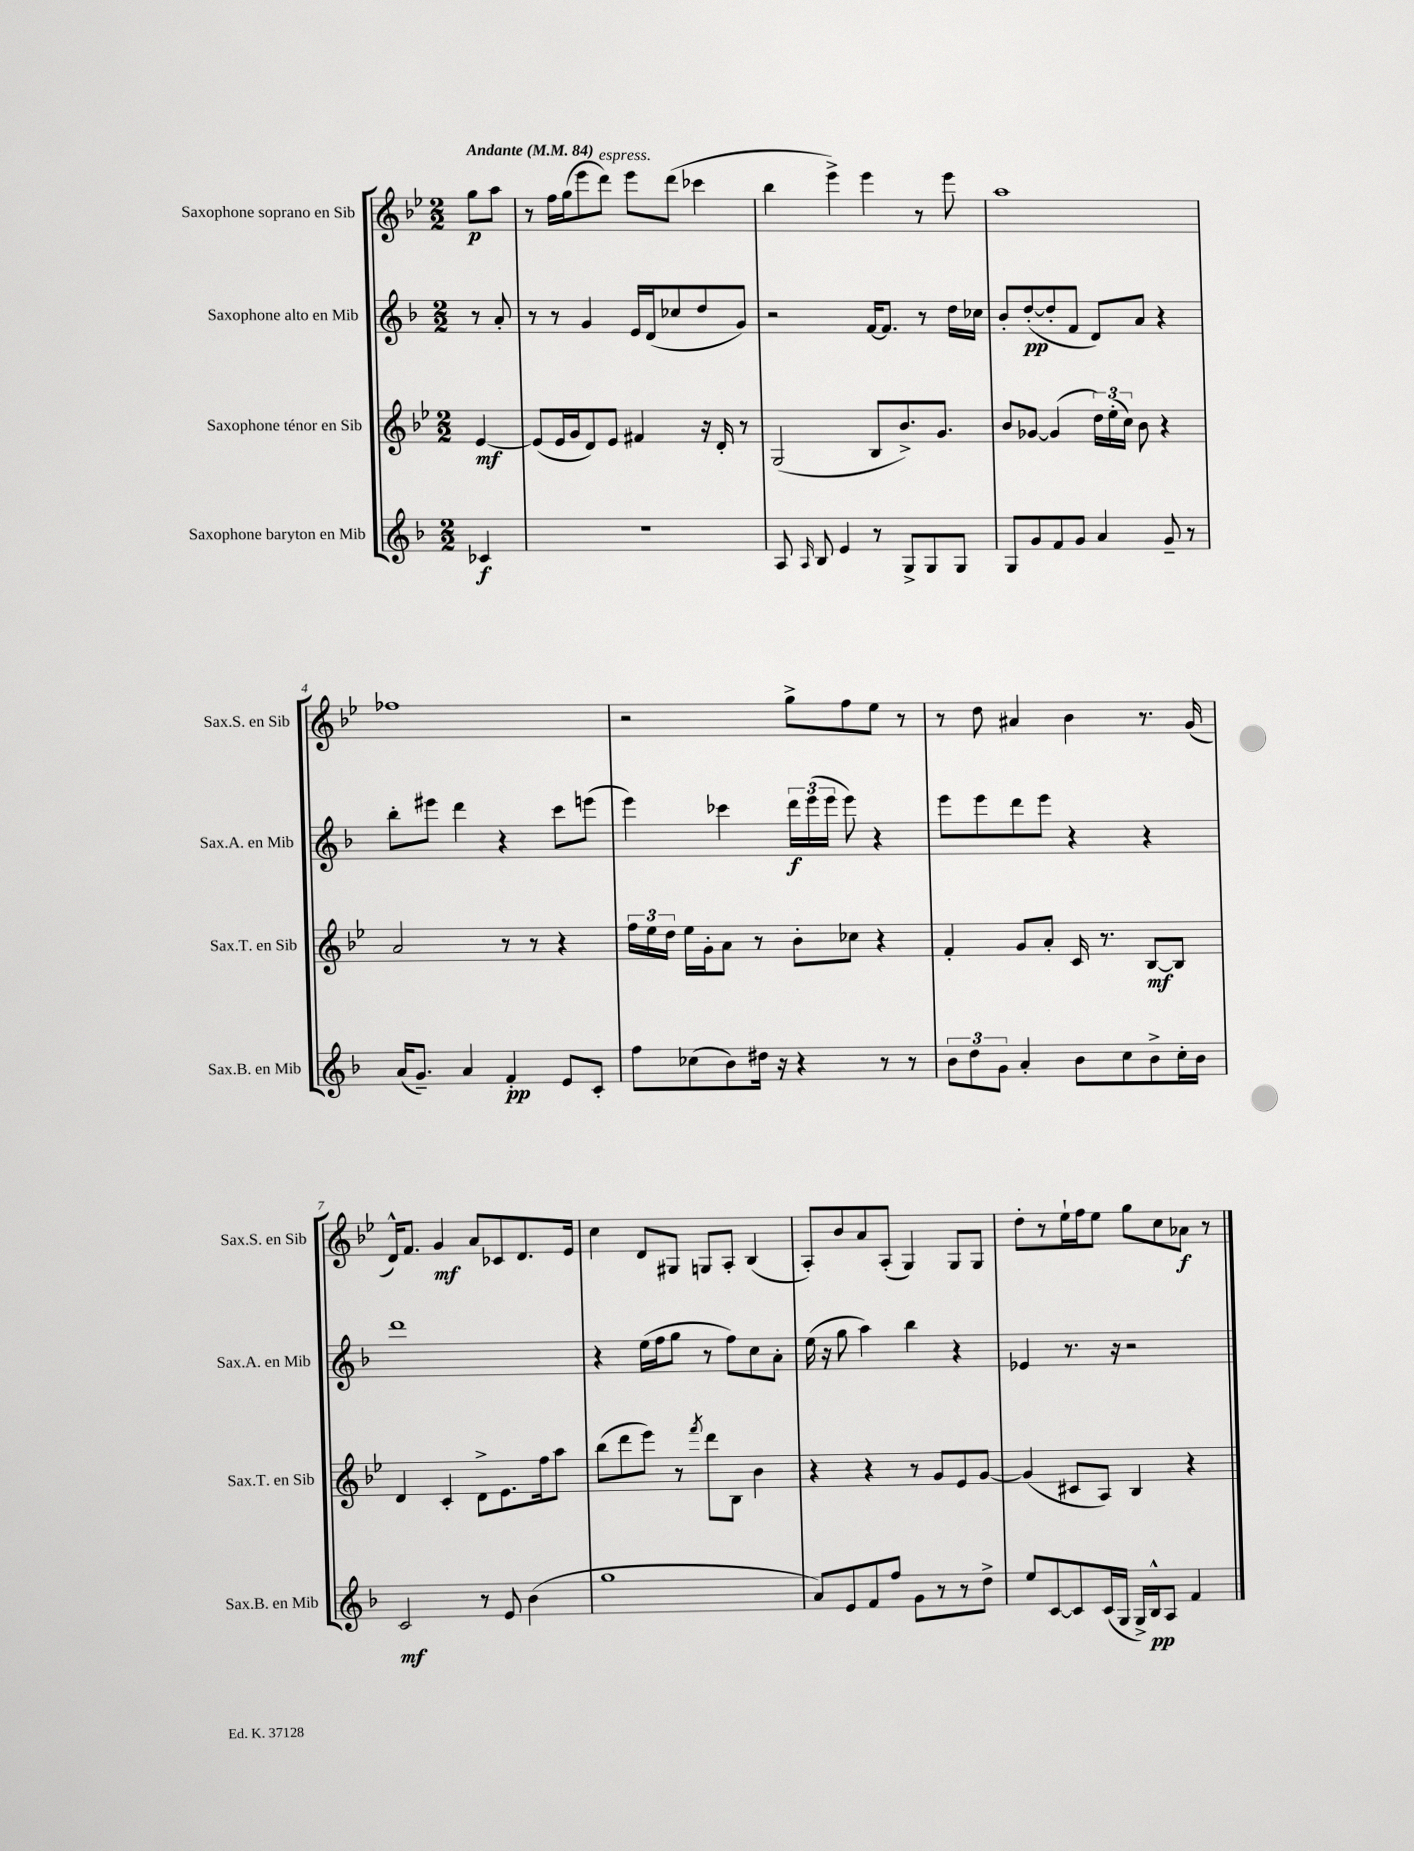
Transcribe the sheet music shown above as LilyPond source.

<<
\new StaffGroup <<
\new Staff = "s0" \with { instrumentName = "Saxophone soprano en Sib" shortInstrumentName = "Sax.S. en Sib" } {
    \clef treble \key bes \major \numericTimeSignature \time 2/2 \partial 4 \tempo "Andante" 4 = 84
    \autoBeamOff g''8[\p a''8] |
    r8 f''16[ g''16( ees'''8 d'''8]^\markup { \italic "espress." }) ees'''8[ d'''8]( ces'''4 |
    bes''4 ees'''4->) ees'''4 r8 ees'''8 |
    a''1 |
    fes''1 |
    r2 g''8[-> f''8 ees''8] r8 |
    r8 d''8 ais'4 bes'4 r8. g'16( |
    d'16[-^) f'8.] g'4\mf a'8[ ces'8 d'8. ees'16] |
    c''4 d'8[ gis8] g8[ a8]-. bes4( |
    a8[-.) bes'8 a'8 a8]-.( g4) g8[ g8] |
    d''8[-. r8 ees''16-! f''16 ees''8] g''8[ c''8 aes'8]\f r8 \bar "|." |
}
\new Staff = "s1" \with { instrumentName = "Saxophone alto en Mib" shortInstrumentName = "Sax.A. en Mib" } {
    \clef treble \key f \major \numericTimeSignature \time 2/2 \partial 4
    \autoBeamOff r8 a'8-. |
    r8 r8 g'4 e'16[ d'16( ces''8 d''8 g'8]) |
    r2 f'16[~ f'8.] r8 d''16[ ces''16] |
    bes'8[-. d''8~-.\pp( d''8-. f'8] d'8[) a'8] r4 |
    bes''8[-. eis'''8] d'''4 r4 c'''8[ e'''8]( |
    e'''4) ces'''4 \tuplet 3/2 { d'''16[\f e'''16( e'''16] } e'''8) r4 |
    e'''8[ e'''8 d'''8 e'''8] r4 r4 |
    d'''1 |
    r4 e''16[( f''16 g''8] r8 f''8[) c''8 a'8]-. |
    e''16( r16 g''8 a''4) bes''4 r4 |
    ees'4 r8. r16 r2 \bar "|." |
}
\new Staff = "s2" \with { instrumentName = "Saxophone ténor en Sib" shortInstrumentName = "Sax.T. en Sib" } {
    \clef treble \key bes \major \numericTimeSignature \time 2/2 \partial 4
    \autoBeamOff ees'4~\mf |
    ees'8[( ees'16 g'16 d'8) ees'8] fis'4 r16 d'16-. r8 |
    g2( bes8[ bes'8.->) g'8.] |
    bes'8[ ges'8]~ ges'4( \tuplet 3/2 { d''16[) ees''16-.( c''16]) } bes'8 r4 |
    a'2 r8 r8 r4 |
    \tuplet 3/2 { f''16[ ees''16 d''16] } ees''16[ g'16-. a'8] r8 bes'8[-. ces''8] r4 |
    f'4-. g'8[ a'8]-. c'16 r8. bes8[~\mf bes8] |
    d'4 c'4-. d'8[-> ees'8. f''16 a''8] |
    bes''8[( d'''8 ees'''8]) r8 \acciaccatura { f'''8 } d'''8[ bes8] bes'4 |
    r4 r4 r8 g'8[ ees'8 g'8]~ |
    g'4( cis'8[ a8]) bes4 r4 \bar "|." |
}
\new Staff = "s3" \with { instrumentName = "Saxophone baryton en Mib" shortInstrumentName = "Sax.B. en Mib" } {
    \clef treble \key f \major \numericTimeSignature \time 2/2 \partial 4
    \autoBeamOff ces'4\f |
    R1 |
    a8 \grace { a16 } bes8 e'4 r8 g8[-> g8 g8] |
    g8[ g'8 f'8 g'8] a'4 g'8-- r8 |
    a'16[( g'8.]--) a'4 f'4-.\pp e'8[ c'8]-. |
    f''8[ ces''8( bes'8) dis''16] r16 r4 r8 r8 |
    \tuplet 3/2 { bes'8[ d''8 g'8] } a'4-. bes'8[ c''8 bes'8-> c''16-. bes'16] |
    c'2\mf r8 e'8 bes'4( |
    g''1 |
    a'8[) e'8 f'8 f''8] g'8[ r8 r8 d''8]-> |
    e''8[ c'8~ c'8 c'16( g16] g16[->) bes16-^\pp a8] f'4 \bar "|." |
}
>>
>>
